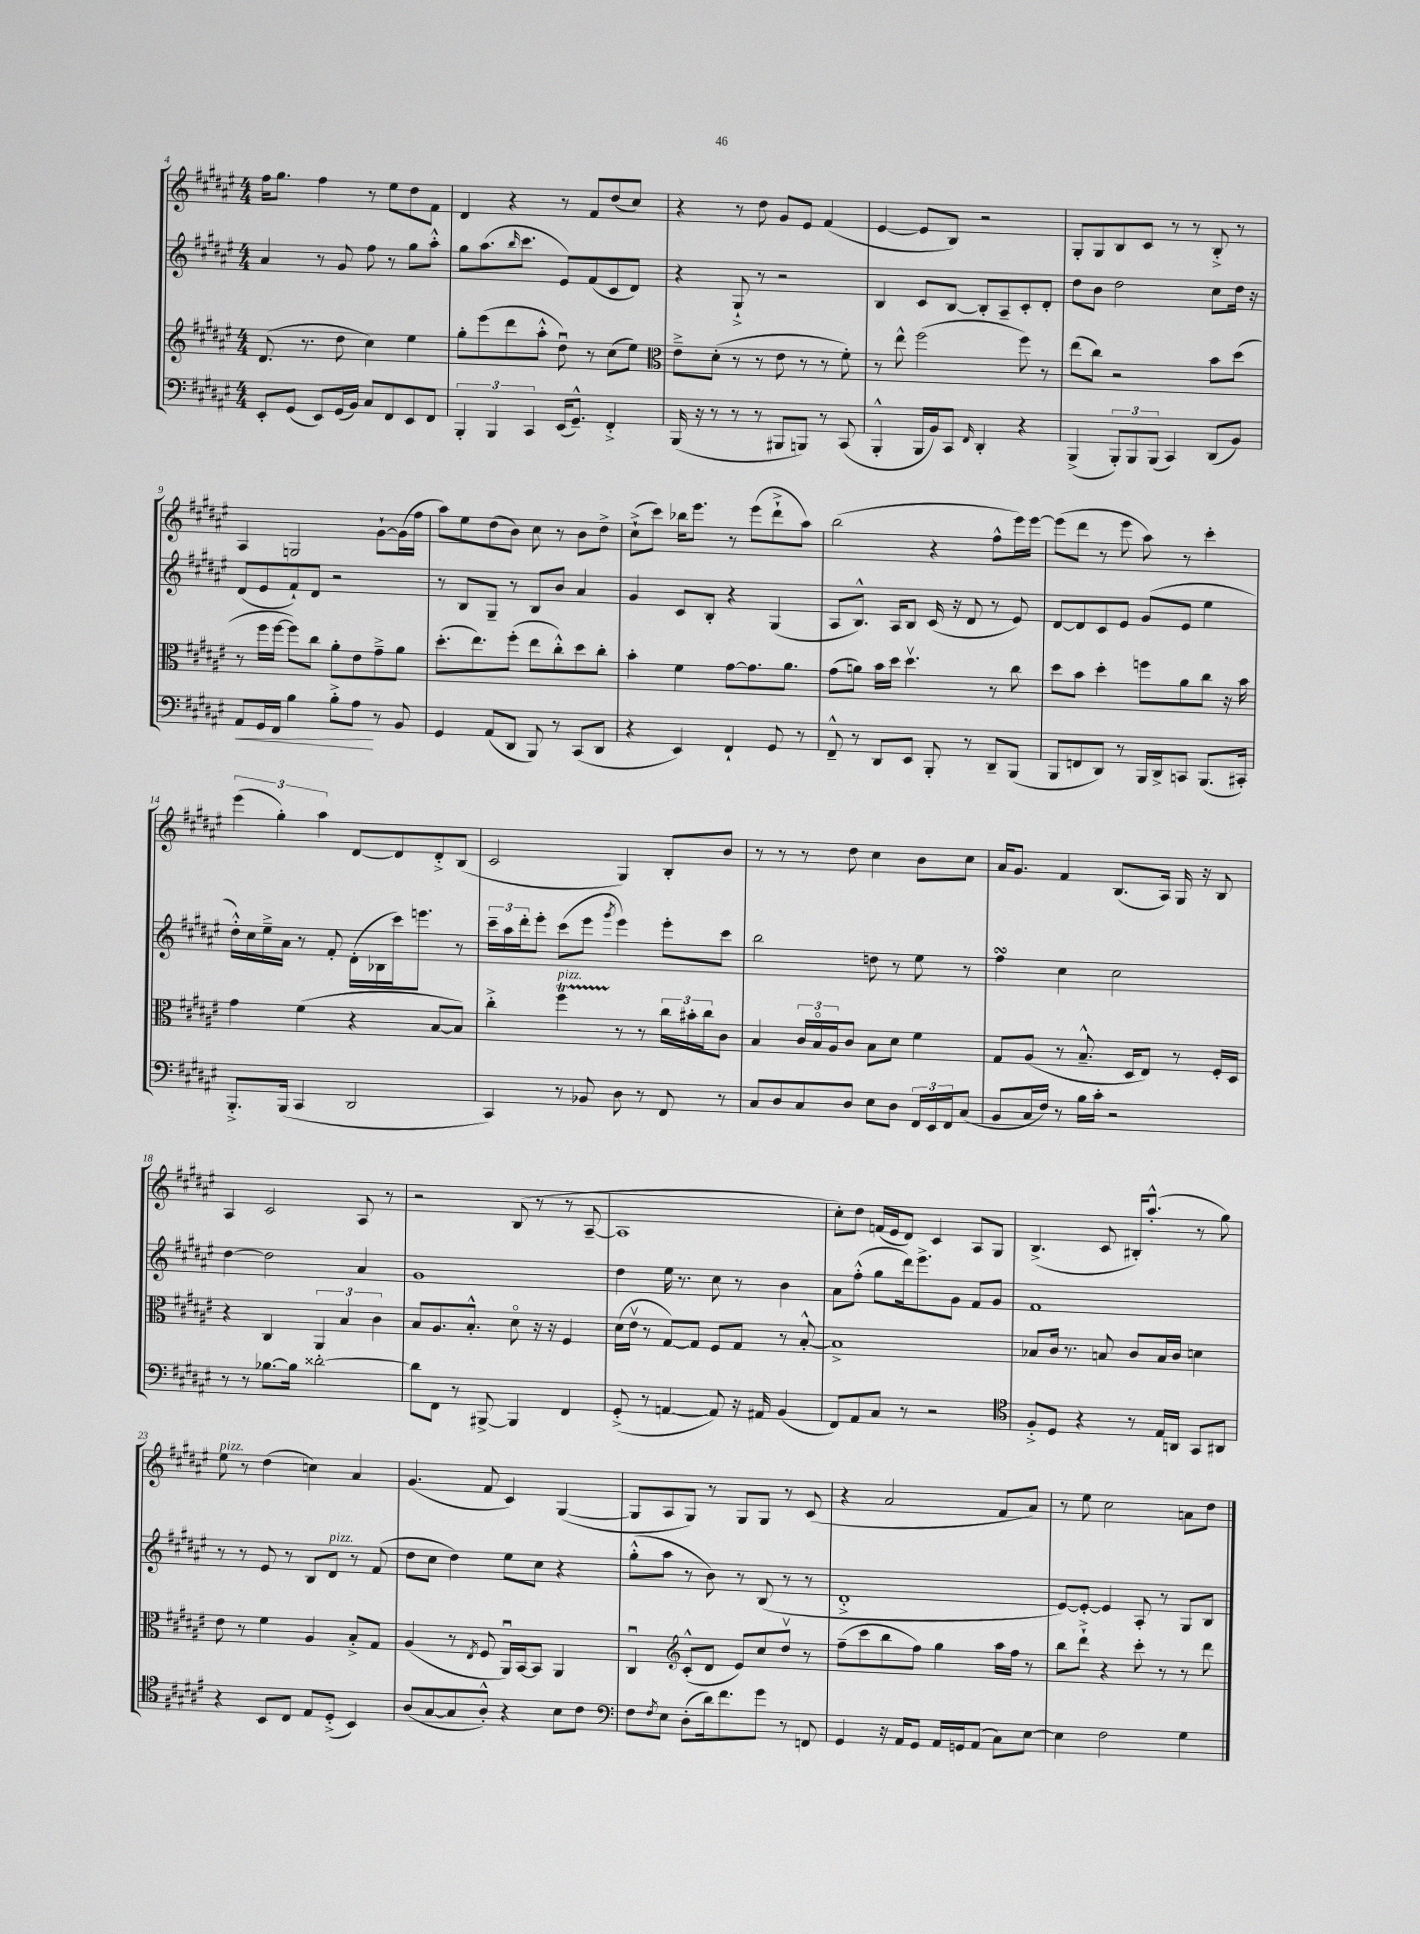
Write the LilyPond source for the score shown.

<<
\new StaffGroup <<
\new Staff = "s0" {
    \clef treble \key fis \major \numericTimeSignature \time 4/4
    fis''16 gis''8. fis''4 r8 eis''8 dis''8 fis'8 |
    dis'4 r4 r8 fis'8 dis''8( cis''8) |
    r4 r8 dis''8 gis'8 eis'8 fis'4( |
    eis'4~ eis'8 b8) r2 |
    gis8-. gis8 b8 cis'8 r8 r8 b8-.-> r8 |
    ais4 g2 gis'8~-! gis'16( fis''16 |
    ais''8) eis''8 dis''8( b'8) cis''8 r8 b'8 dis''8-> |
    cis''8-!->( cis'''8) bes''16 eis'''8. r8 eis'''8( dis'''8-!-> ais''8) |
    b''2( r4 fis''8-^ eis'''16) eis'''16~ |
    eis'''8( dis'''8 r8 eis'''8 ais''8) r8 cis'''4-. |
    \tuplet 3/2 { eis'''4( gis''4-.) ais''4 } dis'8~ dis'8 dis'8-.-> b8( |
    cis'2 gis4) b8-. b'8 |
    r8 r8 r8 dis''8 cis''4 b'8 cis''8 |
    ais'16 gis'8. fis'4 b8.( ais16) gis16 r16 b8 |
    ais4 cis'2 ais8 r8 |
    r2 b8( r8 r8 ais8~-- |
    ais1 |
    cis''8-.) dis''8 f'16( eis'16 dis'8) cis'4 ais8 gis8 |
    b4.->( cis'8 bis16-.) ais''8.-.-^( r8 gis''8) |
    eis''8^\markup { \italic "pizz." } r8 dis''4( c''4) ais'4 |
    gis'4.( fis'8 cis'4) gis4~( |
    gis8 ais8 gis8) r8 gis8 gis8 r8 cis'8( |
    r4 ais'2 fis'8 ais'8) |
    r8 eis''8 cis''2 a'8 dis''8 \bar "|." |
}
\new Staff = "s1" {
    \clef treble \key fis \major \numericTimeSignature \time 4/4
    ais'4 r8 gis'8 fis''8 r8 gis''8 ais''8-.-^ |
    gis''8 ais''8.( \grace { b''16 } cis'''8. eis'8) fis'8( cis'8 dis'8) |
    r4 gis8-!-> r8 r2 |
    b4 cis'8 b8~ b8-. ais8-- cis'8-. dis'8-. |
    dis''8 b'8 dis''2 cis''8 dis''16 r16 |
    dis'8( eis'8 fis'8-!) dis'8 r2 |
    r8 b8 gis8-- r8 b8 b'8 ais'4 |
    gis'4 cis'8 b8-. r4 gis4( |
    ais8 b8.-^) ais16 b8 cis'16( r16 dis'8 r8 eis'8) |
    dis'8~ dis'8 cis'8 eis'8 gis'8( eis'8 eis''4 |
    dis''16-.-^) cis''16 eis''16---> ais'16 r8 fis'8-. dis'16-.( bes16 cis'''16) e'''8. r8 |
    \tuplet 3/2 { cis'''16-- ais''16 dis'''16-. } eis'''8-. cis'''8( eis'''8 \acciaccatura { gis'''8 } eis'''4) eis'''8-. cis'''8 |
    b''2 d''8 r8 eis''8 r8 |
    fis''4\turn cis''4 cis''2 |
    dis''4~ dis''2 ais'4 |
    gis'1 |
    dis''4 eis''16 r8. cis''8 r8 b'4 |
    ais'8 fis''8-.-^( gis''8 dis'''16) eis'''8.-> gis'8 fis'8 gis'8 |
    fis'1 |
    r8 r8 eis'8 r8 b8 dis'8^\markup { \italic "pizz." } r8 fis'8( |
    dis''8 cis''8 dis''4) eis''8 cis''8 r4 |
    gis''8-.-^( ais''8 r8 b'8) r8 b8( r8 r8 |
    dis'1-.-> |
    eis'8~) eis'8~-. eis'4 ais8-. r8 gis8 b8 \bar "|." |
}
\new Staff = "s2" {
    \clef treble \key fis \major \numericTimeSignature \time 4/4
    dis'8.( r8. dis''8 cis''4) eis''4 |
    gis''8-. eis'''8( dis'''8 ais''8-.-^ dis''8\downbow) r8 cis''8( eis''8) |
    \clef alto eis'8---> dis'8-.( r8 r8 eis'8 r8 r8 fis'8-.) |
    r8 eis''8-^ fis''2( fis''8) r8 |
    eis''8( cis''8) r2 b'8 dis''8( |
    r8 fis''16 fis''16~ fis''8) cis''8 ais'8-. eis'8 gis'8---> ais'8 |
    dis''8.-.( eis''8.) fis''8-.( eis''8 cis''8-.-^) dis''8 cis''8-. |
    b'4-. fis'4 gis'8~ gis'8. ais'8. |
    gis'8( a'8) b'16 dis''16 dis''4.\upbow r8 cis''8 |
    dis''8 b'8 dis''4-. f''8 ais'8 cis''8 r16 b'16 |
    gis'4 fis'4( r4 b8~ b8) |
    cis''4-.-> fis''4\startTrillSpan^\markup { \italic "pizz." } r8\stopTrillSpan r8 \tuplet 3/2 { cis''16 bis'16-. cis''16 } cis'8 |
    b4 \tuplet 3/2 { cis'16 b16\flageolet ais16 } cis'8 b8 dis'8 fis'4 |
    gis8 ais8( r8 b8.---^ dis16 eis8) r8 fis16-. dis16 |
    r4 cis4 \tuplet 3/2 { ais,4 b4 cis'4 } |
    b8 ais8. b8.-.-^ dis'8\flageolet r16 r16 fis4 |
    dis'16( eis'16\upbow r8 gis8~) gis8 fis8 gis8 r8 b8~-.-^ |
    b1-> |
    bes8 cis'16 r8. b8 cis'8 b16 cis'16 d'4 |
    eis'8 r8 fis'4 ais4 b8-.-> gis8 |
    ais4( r8 \acciaccatura { eis8 } fis8 ais,16\downbow) b,16~ b,8 ais,4 |
    cis4\downbow \clef treble cis'8-.-^( dis'8 eis'8) cis''8 dis''8\upbow r8 |
    fis''8--( cis'''8 b''8 fis''8) gis''4 ais''16 fis''16 r8 |
    b''8 dis'''8-!-> r4 cis'''8-. r8 r8 dis'''8 \bar "|." |
}
\new Staff = "s3" {
    \clef bass \key fis \major \numericTimeSignature \time 4/4
    eis,8-. gis,8( eis,8) gis,16( b,16) cis8 fis,8 eis,8 fis,8 |
    \tuplet 3/2 { b,,4-. b,,4 cis,4 } eis,16( gis,8.---^) fis,4-.-> |
    b,,16( r16 r8 r8 r8 bis,,8 b,,8) r8 cis,8( |
    b,,4-.-^ b,,16 b,16) cis,8 \grace { fis,16 } dis,4-. r4 |
    b,,4->( \tuplet 3/2 { b,,8-.) b,,8 b,,8( } cis,4) dis,8( b,8) |
    ais,8\< gis,16 fis,16 b4 b8-.-> ais8\! r8 b,8 |
    gis,4 ais,8( dis,8 b,,8) r8 cis,8( dis,8 |
    r4 eis,4) fis,4-! gis,8 r8 |
    fis,8---^ r8 dis,8 eis,8 b,,8-. r8 dis,8-- b,,8( |
    b,,8 f,8 dis,8) r8 b,,16 dis,16-> c,8 b,,8.( cis,16-.) |
    b,,8.-.-> b,,16( cis,4 dis,2 |
    cis,4) r8 bes,8 dis8 r8 fis,8 r8 |
    cis8 dis8 cis8 dis8 eis8 dis8 \tuplet 3/2 { fis,16 eis,16 fis,16 } cis8( |
    b,8 cis16 fis16) r8 b16 cis'16-. r2 |
    r8 r8 bes8.~ bes16 disis'2~-. |
    disis'8 fis,8 r8 bis,,8~-> bis,,4 fis,4 |
    gis,8-.->( r8 a,4~ a,8) r16 ais,16 b,4( |
    fis,8) ais,8 cis8 r8 r2 |
    \clef tenor fis8-.-> dis8 r4 r8 eis16 a,16 gis,8 ais,8 |
    r4 b,8 cis8 eis8 dis8-.->( b,4) |
    ais8( gis8~ gis8 ais8-.-^) r4 b8 cis'8 |
    \clef bass fis8 \acciaccatura { fis8 } eis8 dis8-.( dis'16) fis'8. gis'8 r8 f,8 |
    gis,4 r16 ais,16 gis,8 ais,16 g,16 ais,8( cis8) eis8~ |
    eis4 fis2 gis4 \bar "|." |
}
>>
>>
\layout { \context { \Score currentBarNumber = #4 } }
